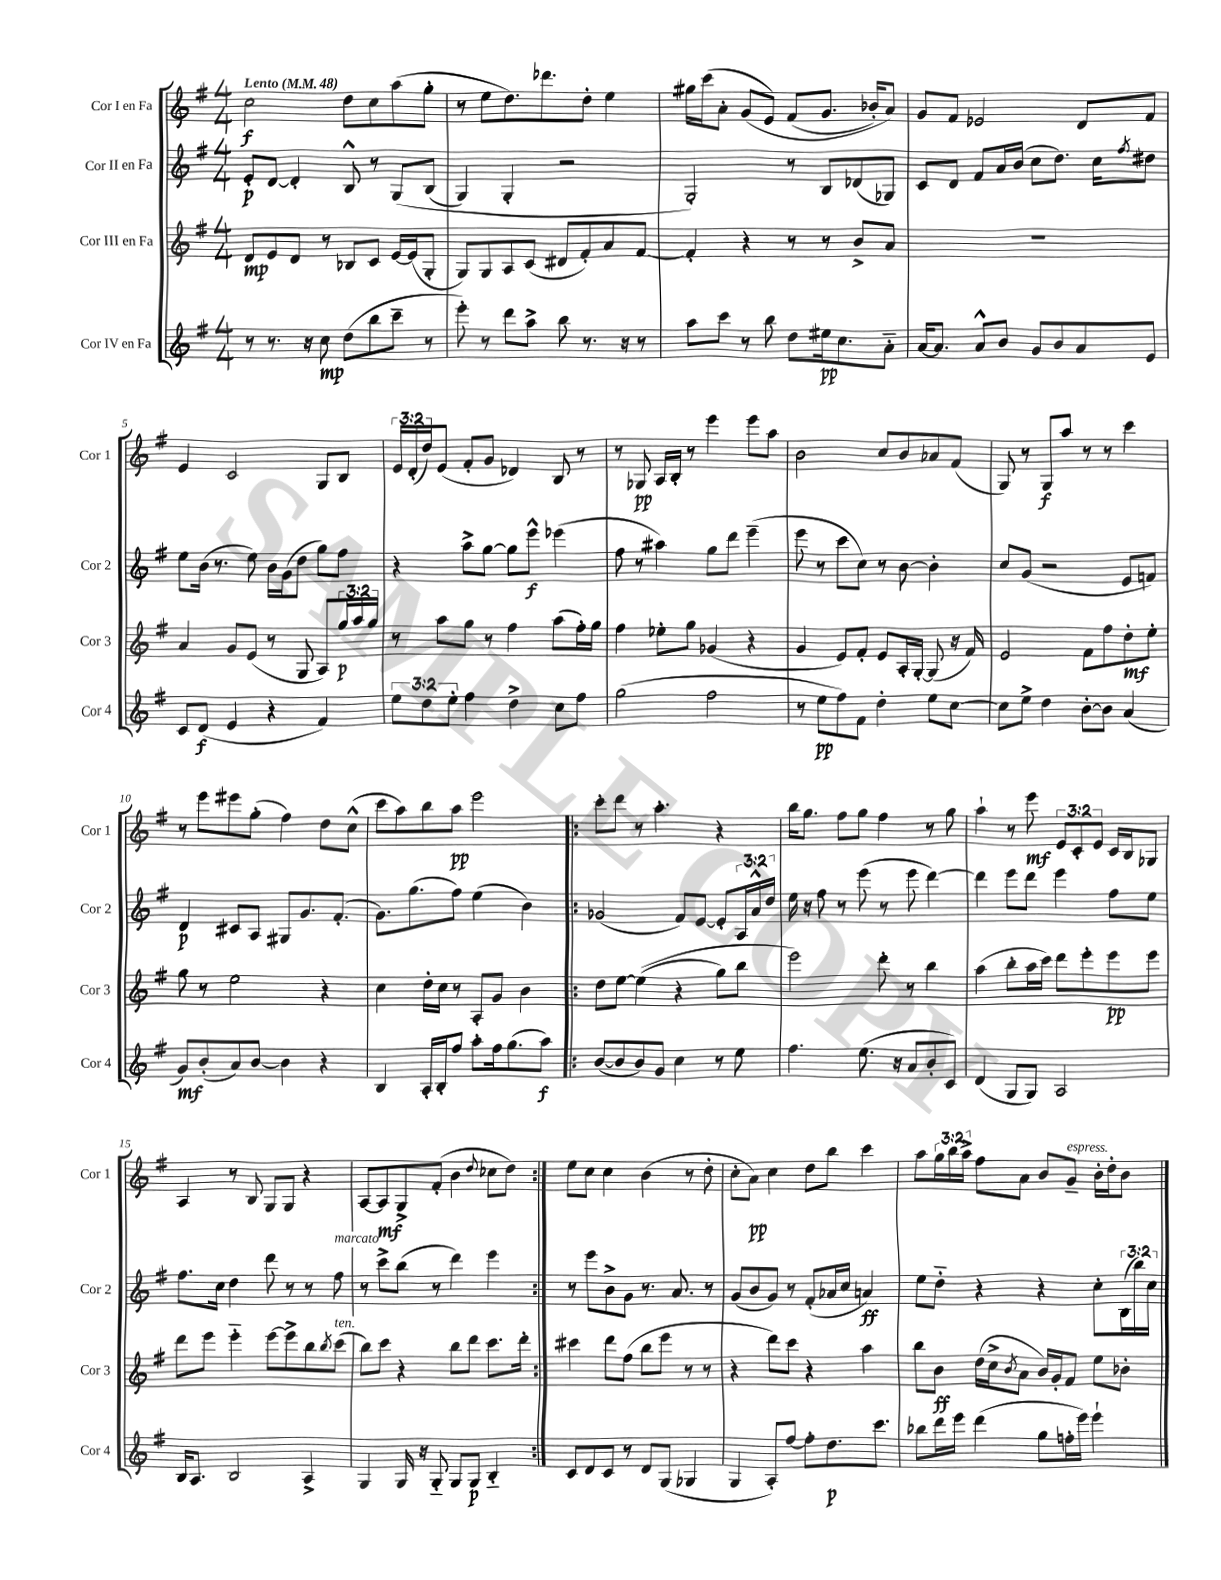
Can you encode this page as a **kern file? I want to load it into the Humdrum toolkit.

**kern	**dynam	**kern	**dynam	**kern	**dynam	**kern	**dynam
*part4	*part4	*part3	*part3	*part2	*part2	*part1	*part1
*staff4	*staff4	*staff3	*staff3	*staff2	*staff2	*staff1	*staff1
*I"Cor IV en Fa	*	*I"Cor III en Fa	*	*I"Cor II en Fa	*	*I"Cor I en Fa	*
*I'Cor 4	*	*I'Cor 3	*	*I'Cor 2	*	*I'Cor 1	*
*clefG2	*	*clefG2	*	*clefG2	*	*clefG2	*
*k[f#]	*	*k[f#]	*	*k[f#]	*	*k[f#]	*
*M4/4	*	*M4/4	*	*M4/4	*	*M4/4	*
*MM48	*	*MM48	*	*MM48	*	*MM48	*
=1	=1	=1	=1	=1	=1	=1	=1
!	!	!	!	!	!	!LO:TX:a:B:t=Lento	!
8r	.	8d/L	mp	8e'/L	p	2cc\	f
8.r	.	8e/	.	[8d/J	.	.	.
.	.	8d/J	.	4d'/]	.	.	.
16r	.	.	.	.	.	.	.
8cc\	mp	8r	.	.	.	.	.
(8dd\L	.	8B-X/L	.	8B^^/	.	8dd\L	.
8bb\	.	8c/J	.	8r	.	8cc\	.
8ccc~\J	.	[16e/LL	.	(8G/L	.	(8aa\	.
.	.	(16e/J]	.	.	.	.	.
8r	.	8G'/J	.	(8B/J	.	8gg'\J	.
=2	=2	=2	=2	=2	=2	=2	=2
8eee'\)	.	8G/L)	.	4G/)	.	8r	.
8r	.	8G/	.	.	.	8ee\L	.
8ddd\L	.	8A/	.	4G'/	.	8.dd\)	.
8aa^\J	.	(8c/J	.	.	.	.	.
.	.	.	.	.	.	8.ddd-X\	.
8bb\	.	8d#X/L	.	2r	.	.	.
8.r	.	8f#'/)	.	.	.	8dd'\J	.
.	.	8a/	.	.	.	4ee\	.
16r	.	.	.	.	.	.	.
8r	.	[8f#/J	.	.	.	.	.
=3	=3	=3	=3	=3	=3	=3	=3
8aa\L	.	4f#'/]	.	2G'/)	.	16gg#X\LL	.
.	.	.	.	.	.	(16ccc\J	.
8ccc\J	.	.	.	.	.	8a'\J	.
8r	.	4r	.	.	.	(8g/L	.
8bb\	.	.	.	.	.	8e/J)	.
8dd\L	.	8r	.	8r	.	(8f#/L	.
16ee#X\k	pp	8r	.	8B/L	.	8.g/J	.
8.cc\	.	.	.	.	.	.	.
.	.	8b^/L	.	(8d-X/	.	.	.
.	.	.	.	.	.	16b-X'/KL)	.
8a\J	.	8a/J	.	8G-X/J)	.	8a/J)	.
=4	=4	=4	=4	=4	=4	=4	=4
[16a/KL	.	1r	.	8c/L	.	8g/L	.
8.a/J]	.	.	.	.	.	.	.
.	.	.	.	8d/J	.	8f#/J	.
8a^^/L	.	.	.	8f#/L	.	2e-X/	.
8b/J	.	.	.	16a/L	.	.	.
.	.	.	.	(16b/JJ	.	.	.
8g/L	.	.	.	8cc\L	.	.	.
8b/	.	.	.	8.dd\J)	.	.	.
8a/	.	.	.	.	.	8d/L	.
.	.	.	.	16cc\KL	.	.	.
.	.	.	.	8qff#/	.	.	.
8e/J	.	.	.	8dd#X\J	.	8f#/J	.
!!LO:LB:g=z
=5	=5	=5	=5	=5	=5	=5	=5
8c/L	.	4a/	.	8ee\L	.	4e/	.
(8d/J	f	.	.	(16b\Jk	.	.	.
.	.	.	.	8.r	.	.	.
4e/	.	8g/L	.	.	.	2c/	.
.	.	(8e/J	.	8ee\)	.	.	.
4r	.	8r	.	16b\LL	.	.	.
.	.	.	.	(16g\J	.	.	.
.	.	8G/	.	8dd\J	.	.	.
4f#/)	.	8A/L)	.	8gg\L)	.	8G/L	.
.	.	24gg/L	p	8ff#\J	.	8B/J	.
.	.	24aa/	.	.	.	.	.
.	.	24gg/JJ	.	.	.	.	.
=6	=6	=6	=6	=6	=6	=6	=6
12ee\L	.	8r	.	4r	.	24e/LL	.
.	.	.	.	.	.	(24d'/	.
12dd\	.	.	.	.	.	24dd/J)	.
.	.	8aa\L	.	.	.	(8e/J	.
12ee'\J	.	.	.	.	.	.	.
4ff#\	.	8gg\J	.	8aa^\L	.	8f#'/L	.
.	.	8r	.	[8gg\J	.	8g/J	.
4dd^\	.	4ff#\	.	8gg\L]	.	4d-X/)	.
.	.	.	.	8eee^^\J	f	.	.
8cc\L	.	(8aa\L	.	(4eee-X\	.	8B/	.
8ff#\J	.	16ff#'\L)	.	.	.	8r	.
.	.	16gg\JJ	.	.	.	.	.
=7	=7	=7	=7	=7	=7	=7	=7
(2gg\	.	4ff#\	.	8ff#\	.	8r	.
.	.	.	.	8r	.	8G-X/	pp
.	.	8ee-X'\L	.	4aa#X\)	.	16A/LL	.
.	.	.	.	.	.	16B'/JJ	.
.	.	8gg\J	.	.	.	8r	.
2ff#\	.	(4g-X/	.	8gg\L	.	4eee\	.
.	.	.	.	8ddd\J	.	.	.
.	.	4r	.	(4eee~\	.	8eee\L	.
.	.	.	.	.	.	8aa\J	.
=8	=8	=8	=8	=8	=8	=8	=8
8r	.	4g/	.	8eee\	.	2b\	.
8ee\L	pp	.	.	8r	.	.	.
8ff#\)	.	8e/L)	.	8ccc\L	.	.	.
8f#\J	.	8f#'/J	.	8cc\J)	.	.	.
4dd'\	.	8e/L	.	8r	.	8cc/L	.
.	.	16A'/L	.	[8b\	.	8b/	.
.	.	[16G'/JJ	.	.	.	.	.
8ee\L	.	(8G/]	.	4b'\]	.	8a-X/	.
[8cc\J	.	16r	.	.	.	(8f#/J	.
.	.	16f#/)	.	.	.	.	.
=9	=9	=9	=9	=9	=9	=9	=9
8cc\L]	.	2e/	.	8cc/L	.	8G/)	.
8ee^\J	.	.	.	(8g/J	.	8r	.
4dd\	.	.	.	2r	.	8G/L	f
.	.	.	.	.	.	8aa/J	.
[8b'\L	.	8f#\L	.	.	.	8r	.
8b\J]	.	8ff#\	.	.	.	8r	.
(4a/	.	8dd'\	mf	8e/L	.	4ccc\	.
.	.	8ee'\J	.	8fn/J)	.	.	.
!!LO:LB:g=z
=10	=10	=10	=10	=10	=10	=10	=10
8g/L)	mf	8gg\	.	4d/	p	8r	.
(8b'/	.	8r	.	.	.	8eee\L	.
8a/)	.	2ee\	.	8c#X/L	.	8eee#X\	.
[8b/J	.	.	.	8A/J	.	(8gg'\J	.
4b\]	.	.	.	8G#X/L	.	4ff#\)	.
.	.	.	.	8.g/	.	.	.
4r	.	4r	.	.	.	8dd\L	.
.	.	.	.	(8.f#'/J	.	.	.
.	.	.	.	.	.	(8cc^^\J	.
=11	=11	=11	=11	=11	=11	=11	=11
4B/	.	4cc\	.	8.g\L)	.	8ccc\L	.
.	.	.	.	.	.	8aa\)	.
.	.	.	.	(8.gg\	.	.	.
16A'/LL	.	16dd'\LL	.	.	.	8bb\	.
16B'/J	.	16cc\JJ	.	.	.	.	.
8ff#/J	.	8r	.	8ff#\J)	.	8aa\J	pp
8aa'\L	.	8A'/L	.	(4ee\	.	2eee\	.
16ff#\k	.	8g/J	.	.	.	.	.
(8.gg\	.	.	.	.	.	.	.
.	.	4b\	.	4b\)	.	.	.
8aa\J)	f	.	.	.	.	.	.
=12!|:	=12!|:	=12!|:	=12!|:	=12!|:	=12!|:	=12!|:	=12!|:
([8b/L	.	8dd\L	.	(2g-X/	.	8ccc'\L	.
8b/]	.	[8ee\J	.	.	.	8ddd\J	.
8b/)	.	((4ee\]	.	.	.	8r	.
8g/J	.	.	.	.	.	4.aa'\	.
4cc\	.	4r	.	8f#/L)	.	.	.
.	.	.	.	[8e/J	.	.	.
8r	.	8gg\L)	.	8e'/L]	.	4r	.
8ee\	.	8bb\J	.	24A/L	.	.	.
.	.	.	.	24a^^/	.	.	.
.	.	.	.	24dd/JJ	.	.	.
=13	=13	=13	=13	=13	=13	=13	=13
4.ff#\	.	2eee\)	.	16ee\	.	16bb\KL	.
.	.	.	.	16r	.	8.gg\J	.
.	.	.	.	8ff#\	.	.	.
.	.	.	.	8r	.	8ff#\L	.
(8.ee\	.	.	.	(8eee\	.	8gg\J	.
.	.	8ddd'\	.	8r	.	4ff#\	.
16r	.	.	.	.	.	.	.
8a/L	.	8r	.	8eee\	.	.	.
8b'/	.	4bb\	.	[4ddd\)	.	8r	.
8c/J)	.	.	.	.	.	8gg\	.
=14	=14	=14	=14	=14	=14	=14	=14
(4d/	.	(4aa\	.	4ddd\]	.	4aa`\	.
8G/L	.	8bb'\L	.	8eee\L	.	8r	.
8G/J)	.	16aa\L	.	8ddd\J	.	8eee\	mf
.	.	16ccc\JJ)	.	.	.	.	.
2A/	.	8ddd\L	.	4eee\	.	12e/L	.
.	.	.	.	.	.	12c'/	.
.	.	8eee'\	.	.	.	.	.
.	.	.	.	.	.	12e/J	.
.	.	8eee\	pp	8ff#\L	.	16c/LL	.
.	.	.	.	.	.	16B/J	.
.	.	8eee\J	.	8ee\J	.	8G-X/J	.
!!LO:LB:g=z
=15	=15	=15	=15	=15	=15	=15	=15
16B/KL	.	8ddd\L	.	8.ff#\L	.	4A/	.
8.A/J	.	.	.	.	.	.	.
.	.	8eee\J	.	.	.	.	.
.	.	.	.	16cc\Jk	.	.	.
2B/	.	4eee\	.	4dd\	.	8r	.
.	.	.	.	.	.	8B/	.
.	.	[8eee\L	.	8ddd\	.	8G/L	.
.	.	8eee^\]	.	8r	.	8G/J	.
4A^/	.	8bb\	.	8r	.	4r	.
.	.	8qbb/	.	.	.	.	.
!	!	!	!	!LO:TX:a:i:t=marcato	!	!	!
!	!	!LO:TX:a:i:t=ten.	!	!	!	!	!
.	.	(8ccc\J	.	8ff#\	.	.	.
=16	=16	=16	=16	=16	=16	=16	=16
4G/	.	8bb\L)	.	8r	.	[8A/L	.
.	.	8ccc\J	.	8ccc^\L	.	8A/]	mf
16G/	.	4r	.	(8bb\J	.	8G^/	.
16r	.	.	.	.	.	.	.
8G/	.	.	.	8r	.	(8f#'/J	.
8G/L	.	8bb\L	.	4ddd\)	.	4b\	.
8G/J	p	8ddd\J	.	.	.	.	.
.	.	.	.	.	.	8qqdd/	.
4B/	.	8.ccc\L	.	4eee\	.	8cc-X\L	.
.	.	.	.	.	.	8dd\J)	.
.	.	16ddd'\Jk	.	.	.	.	.
=17:|!	=17:|!	=17:|!	=17:|!	=17:|!	=17:|!	=17:|!	=17:|!
8c/L	.	4ccc#X\	.	8r	.	8ee\L	.
8d/	.	.	.	8eee\L	.	8cc\J	.
8c/J	.	8ddd\L	.	8b^\	.	4cc\	.
8r	.	(8ff#\J	.	8g\J	.	.	.
8d/L	.	8bb\L	.	8.r	.	(4b\	.
(8G/J	.	8eee\J	.	.	.	.	.
.	.	.	.	8.a/	.	.	.
4G-X/	.	8r	.	.	.	8r	.
.	.	8r	.	8r	.	8dd'\	.
=18	=18	=18	=18	=18	=18	=18	=18
4G/	.	4r	.	(8g/L	.	8cc'\L	.
.	.	.	.	8b/	.	8a\J)	pp
8A'/L)	.	8ddd\L)	.	8g/J)	.	4cc\	.
[8ff#/J	.	8ccc\J	.	8r	.	.	.
8ff#'\L]	.	4r	.	(8f#'/L	.	8dd\L	.
8.dd\	p	.	.	16a-X/L	.	8bb\J	.
.	.	.	.	16cc/JJ	.	.	.
.	.	4aa\	.	4an/)	ff	4ccc\	.
8.ccc\J	.	.	.	.	.	.	.
=19	=19	=19	=19	=19	=19	=19	=19
8bb-X\L	.	8bb\L	.	8ee\L	.	8aa\L	.
16ddd\L	.	8b\J	ff	8dd\J	.	24gg\L	.
.	.	.	.	.	.	24bb\	.
16eee\JJ	.	.	.	.	.	.	.
.	.	.	.	.	.	24aa^\JJ	.
(4ddd\	.	(16dd\LL	.	4r	.	8ff#\L	.
.	.	16cc^\J	.	.	.	.	.
.	.	8qb/	.	.	.	.	.
.	.	8a\J	.	.	.	8a\J	.
8gg\L	.	16b/LL)	.	4r	.	8b/L	.
.	.	16g'/J	.	.	.	.	.
!	!	!	!	!	!	!LO:TX:a:i:t=espress.	!
16ffn'\L	.	8f#/J	.	.	.	8g~/J	.
16eee\JJ)	.	.	.	.	.	.	.
4eee`\	.	8ee\L	.	8cc'\L	.	16b'\LL	.
.	.	.	.	.	.	16dd'\J	.
.	.	8b-X'\J	.	(24B\L	.	8b\J	.
.	.	.	.	24bb\)	.	.	.
.	.	.	.	24cc\JJ	.	.	.
==	==	==	==	==	==	==	==
*-	*-	*-	*-	*-	*-	*-	*-
